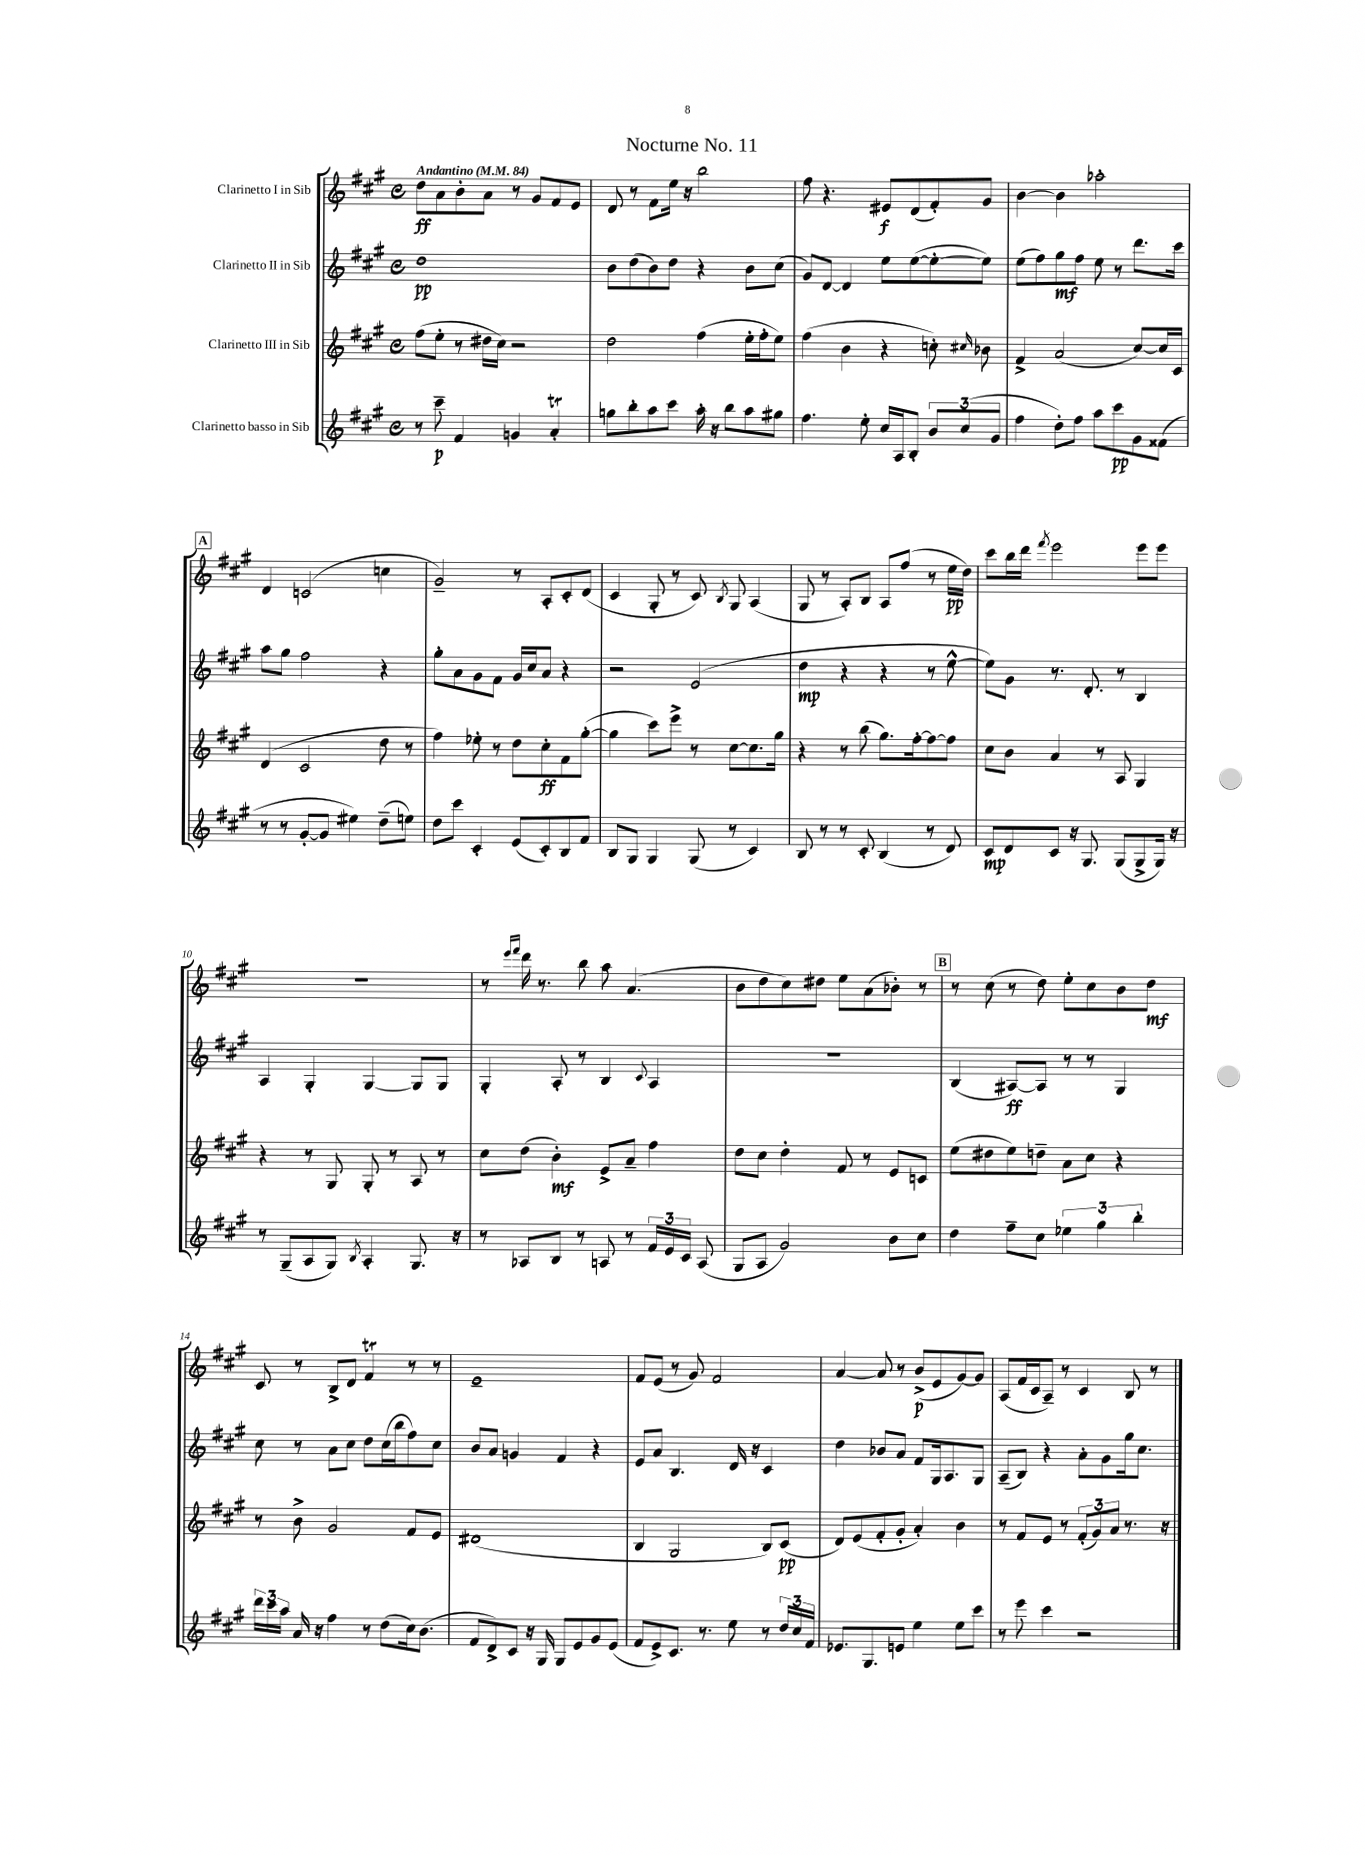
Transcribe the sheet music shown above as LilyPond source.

\header { title = "Nocturne No. 11" }
<<
\new StaffGroup <<
\new Staff = "s0" \with { instrumentName = "Clarinetto I in Sib" } {
    \clef treble \key a \major \defaultTimeSignature \time 4/4 \tempo "Andantino" 4 = 84
    \autoBeamOff d''8[\ff a'8 b'8-. a'8] r8 gis'8[ fis'8 e'8] |
    d'8 r8 fis'8[ e''16] r16 b''2 |
    fis''8 r4. eis'8[\f d'8( fis'8-.) gis'8] |
    b'4~ b'4 aes''2-. |
    \mark \markup { \box "A" } d'4 c'2( c''4 |
    gis'2--) r8 a8[-. cis'8-. d'8]( |
    cis'4 gis8-. r8 cis'8) \acciaccatura { b8 } gis8 a4( |
    gis8 r8 a8[-.) b8] a8[ fis''8]( r8 e''16[\pp d''16]) |
    cis'''8[ b''16 d'''16] \acciaccatura { fis'''8 } e'''2 e'''8[ e'''8] |
    R1 |
    r8 \grace { e'''16[ fis'''16] } d'''16 r8. b''8 a''8 a'4.( |
    b'8[ d''8 cis''8) dis''8] e''8[ a'8( bes'8]-.) r8 |
    \mark \markup { \box "B" } r8 cis''8( r8 d''8) e''8[-. cis''8 b'8 d''8]\mf |
    cis'8 r8 b8[-> d'8] fis'4\trill r8 r8 |
    e'1-- |
    fis'8[ e'8]( r8 gis'8) fis'2 |
    a'4~ a'8 r8 b'8[->\p( e'8 gis'8~) gis'8] |
    a8[( fis'16 cis'16 a8]--) r8 cis'4 b8 r8 \bar "|." |
}
\new Staff = "s1" \with { instrumentName = "Clarinetto II in Sib" } {
    \clef treble \key a \major \defaultTimeSignature \time 4/4
    \autoBeamOff d''1\pp |
    b'8[ d''8( b'8) d''8] r4 b'8[ cis''8]( |
    gis'8[) d'8]~ d'4 e''8[ e''8~( e''8~-. e''8]) |
    e''8[( fis''8) gis''8\mf fis''8] e''8 r8 d'''8.[ cis'''16] |
    \mark \markup { \box "A" } a''8[ gis''8] fis''2 r4 |
    gis''8[-. a'8 gis'8 fis'8] gis'16[ cis''16 a'8] r4 |
    r2 e'2( |
    d''4\mp r4 r4 r8 e''8~-^ |
    e''8[) gis'8] r8. d'8.-. r8 b4 |
    a4 gis4-. gis4~ gis8[ gis8] |
    gis4-. a8-. r8 b4 \appoggiatura { cis'8 } a4 |
    R1 |
    \mark \markup { \box "B" } b4( ais8[~\ff) ais8] r8 r8 gis4 |
    cis''8 r8 a'8[ cis''8] d''8[ cis''16( b''16 fis''8) cis''8] |
    b'8[ a'8] g'4 fis'4 r4 |
    e'8[ a'8] b4. d'16 r16 cis'4 |
    d''4 bes'8[ a'8] fis'8[ gis16 a8. gis8] |
    a8[--( b8]) r4 a'8[-. gis'8 gis''16 cis''8.] \bar "|." |
}
\new Staff = "s2" \with { instrumentName = "Clarinetto III in Sib" } {
    \clef treble \key a \major \defaultTimeSignature \time 4/4
    \autoBeamOff fis''8[( e''8]-. r8 dis''16[ cis''16]) r2 |
    d''2 fis''4( e''16[-. fis''16-. e''8]) |
    fis''4( b'4 r4 c''8-.) \grace { cis''16 } bes'8 |
    fis'4-> a'2( cis''8[~) cis''16 cis'16] |
    \mark \markup { \box "A" } d'4( cis'2 d''8 r8 |
    fis''4) ees''8-. r8 d''8[ cis''8-.\ff fis'8 gis''8]~-.( |
    gis''4 cis'''8[) e'''8]-> r8 cis''8[~ cis''8. gis''16] |
    r4 r8 b''8( gis''8.[) fis''16~-. fis''8~ fis''8] |
    cis''8[ b'8] a'4 r8 a8 gis4 |
    r4 r8 gis8 gis8-. r8 a8 r8 |
    cis''8[ d''8]( b'4-.\mf) e'8[-> a'8]-- fis''4 |
    d''8[ cis''8] d''4-. fis'8 r8 e'8[ c'8] |
    \mark \markup { \box "B" } e''8[( dis''8 e''8) d''8]-- a'8[ cis''8] r4 |
    r8 b'8-> gis'2 fis'8[ e'8] |
    dis'1( |
    b4 gis2 b8[) cis'8]\pp( |
    d'8[) e'8( fis'8-. gis'8]-. a'4-.) b'4 |
    r8 fis'8[ e'8] r8 \tuplet 3/2 { fis'8[-.( gis'8) a'8] } r8. r16 \bar "|." |
}
\new Staff = "s3" \with { instrumentName = "Clarinetto basso in Sib" } {
    \clef treble \key a \major \defaultTimeSignature \time 4/4
    \autoBeamOff r8 cis'''8--\p fis'4 g'4 a'4-.\trill |
    g''8[ b''8-. a''8 cis'''8] a''16-. r16 b''8[ a''8 gis''8] |
    fis''4. e''8-. cis''16[ a16 b8]-. \tuplet 3/2 { b'8[ cis''8( gis'8] } |
    fis''4 d''8[-.) fis''8] a''8[ cis'''8\pp gis'8 fisis'8]( |
    \mark \markup { \box "A" } r8 r8 gis'8[~-. gis'8] eis''4) d''8[--( e''8]) |
    d''8[ cis'''8] cis'4-. e'8[( cis'8-.) b8 fis'8] |
    b8[ gis8] gis4 gis8( r8 cis'4) |
    b8 r8 r8 cis'8-. b4( r8 d'8) |
    cis'8[\mp d'8 cis'8] r16 gis8. gis8[( gis8-> gis16]) r16 |
    r8 gis8[--( a8 gis8]) \acciaccatura { b8 } a4-. gis8. r16 |
    r8 aes8[ b8] r8 a8 r8 \tuplet 3/2 { fis'16[ e'16 cis'16] } a8( |
    gis8[ a8] gis'2) b'8[ cis''8] |
    \mark \markup { \box "B" } d''4 fis''8[-- cis''8] \tuplet 3/2 { ees''4 gis''4 b''4-. } |
    \tuplet 3/2 { d'''16[ cis'''16 a''16] } a'16 r16 fis''4 r8 d''8[( cis''16) b'8.]( |
    fis'8[ d'8->) cis'8] r16 gis16 gis8[ e'8 gis'8 e'8]( |
    fis'8[ e'8->) cis'8.] r8. e''8 r8 \tuplet 3/2 { d''16[ cis''16 fis'16] } |
    ees'8.[ gis8. e'8] e''4 e''8[ cis'''8] |
    r8 e'''8 cis'''4 r2 \bar "|." |
}
>>
>>
